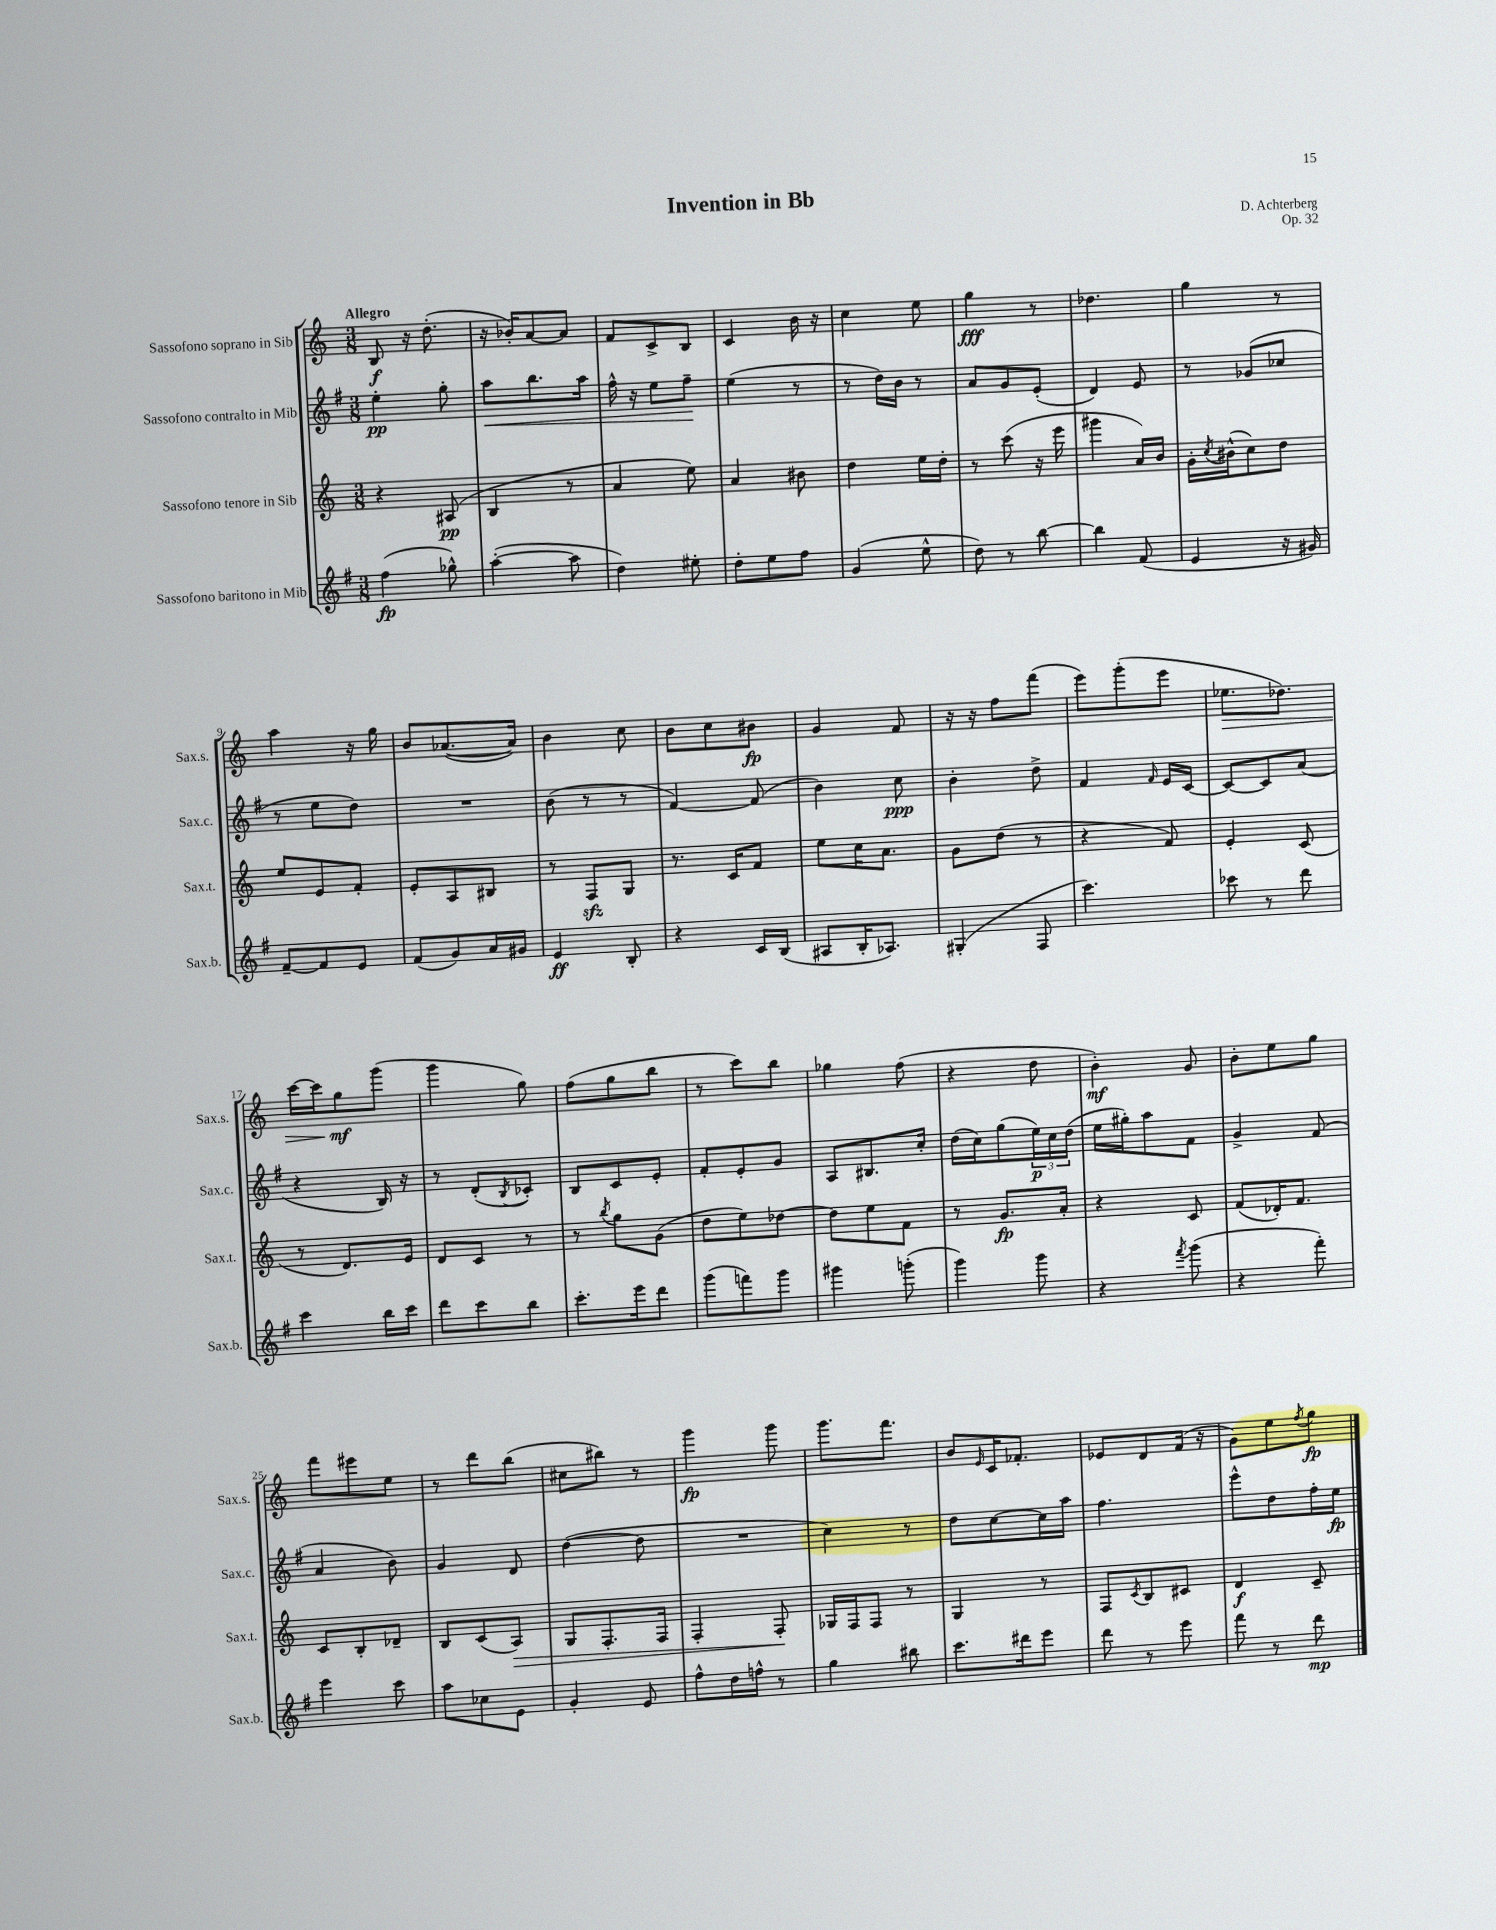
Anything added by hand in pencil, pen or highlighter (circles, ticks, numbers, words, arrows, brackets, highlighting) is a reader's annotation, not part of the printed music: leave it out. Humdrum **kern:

**kern	**kern	**kern	**kern
*staff4	*staff3	*staff2	*staff1
*clefG2	*clefG2	*clefG2	*clefG2
*k[f#]	*k[]	*k[f#]	*k[]
*M3/8	*M3/8	*M3/8	*M3/8
(4ff#\	4r	4ee'\	8B/
.	.	.	16r
.	.	.	(8.dd'\
8gg-^^\)	(8A#/	8gg'\	.
=	=	=	=
([4aa'\	4B/	8aa\L	16r
.	.	.	16b-'/LK)
.	.	8.bb\	[8a/
8aa\]	8r	.	8a/]J
.	.	16aa\Jk	.
=	=	=	=
4dd\)	4a/	16ff#^^\	8f/L
.	.	16r	.
.	.	8ee\L	8c^/
8ee#'\	8ee\)	8ff#~\J	8B/J
=	=	=	=
8dd'\L	4a/	(4ee\	4c/
8ee\	.	.	.
8ff#\J	8b#\	8r	16b\
.	.	.	16r
=	=	=	=
(4g/	4dd\	8r	4cc\
.	.	16dd\LL)	.
.	.	16b\JJ	.
8ee^^\	16ee\LL	8r	8ee\
.	16dd'\JJ	.	.
=	=	=	=
8dd\)	8r	8a/L	4gg\
8r	(8ccc\	8g/	.
[8bb\	16r	(8e'/J	8r
.	16eee\	.	.
=	=	=	=
4bb\]	4ggg#\	4d/)	4.dd-\
(8f#/	16a/LL)	8e/	.
.	16b/JJ	.	.
=	=	=	=
4e/	16g'\LL	8r	4gg\
.	8qcc/	.	.
.	(16b#^^\J	.	.
.	8cc\)	(8g-/L	.
16r	8dd\J	8cc-/J	8r
16g#/)	.	.	.
=	=	=	=
[8f#~/L	8ee/L	8r	4aa\
8f#/]	8e/	8ee\L	.
8e/J	8f'/J	8dd\J)	16r
.	.	.	16gg\
=	=	=	=
(8f#/L	8e'/L	4.r	8b/L
8g/)	8A/	.	([8.a-/
16a/L	8B#/J	.	.
16g#/JJ	.	.	16a-/]Jk)
=	=	=	=
4e/	8r	(8b\	4b\
.	8F/L	8r	.
8B'/	8G/J	8r	8cc\
=	=	=	=
4r	8.r	[4f#/)	8b\L
.	.	.	8cc\
.	16c/LK	.	.
16c/LL	8f/J	(8f#/]	8b#\J
(16B/JJ	.	.	.
=	=	=	=
8A#/L	8ee\L	4b\)	4g/
16B'/K	16cc\K	.	.
8.A-/J)	8.a\J	.	.
.	.	8cc\	8f/
=	=	=	=
(4G#'/	8g\L	4b'\	16r
.	.	.	16r
.	(8dd\J	.	8ff\L
8F#/	8r	8dd^\	(8fff\J
=	=	=	=
4.ccc\)	4r	4f#/	8eee\L)
.	.	.	(8ggg'\
.	.	16qqf#/	.
.	8f/)	16e/LL	8eee\J
.	.	[16c/JJ	.
=	=	=	=
8ccc-\	4e'/	8c/_L	8.ee-\L
8r	.	8c/]	.
.	.	.	8.dd-\J)
8ddd\	(8c/	(8a/J	.
=	=	=	=
4ccc\	8r	4r	[16ccc\LL
.	.	.	16ccc\]J
.	8.d/L)	.	8gg\
16bb\LL	.	16B/)	(8ggg\J
16ccc\JJ	16e/Jk	16r	.
=	=	=	=
8ddd\L	8d/L	8r	4ggg\
8ccc\	8c/J	(8d'/L	.
.	.	8qB/	.
8bb\J	8r	8c-'/J)	8gg\)
=	=	=	=
8.ccc'\L	8r	8B/L	(8ff\L
.	8qbb/	.	.
.	8gg\L	8c/	8gg\
16eee\k	.	.	.
8ddd\J	(8g\J	8e'/J	8bb\J
=	=	=	=
(8ggg\L	8dd\L	8f#'/L	8r
8fff\)	8ee\)	8e'/	8ccc\L)
8ggg\J	[8dd-\J	8g/J	8bb\J
=	=	=	=
4ggg#\	8dd-\]L	8A/L	4gg-\
.	8ee\	8.B#/	.
(8ggg'\	8f\J	.	(8ff\
.	.	16cc'/Jk	.
=	=	=	=
4ggg\)	8r	(16dd\LL	4r
.	.	16cc\J)	.
.	8.g/L	(8gg\	.
8ggg\	.	24ee\L)	8dd\
.	.	24cc\	.
.	16a'/Jk	.	.
.	.	(24dd\JJ	.
=	=	=	=
4r	4r	16ee\LL	4b'\)
.	.	16gg#'\J)	.
.	.	8aa\	.
8qfff#/	.	.	.
(8ggg\	8c/	8f#\J	8g/
=	=	=	=
4r	(8f/L	4g^/	8b'\L
.	16d-'/K)	.	8ee\
.	8.f/J	.	.
8fff#'\)	.	(8f#/	8gg\J
=	=	=	=
4eee\	8c/L	4a/	8fff\L
.	8B'/	.	8eee#\
8ccc\	8d-~/J	8b\)	8ee\J
=	=	=	=
8aa\L	8B/L	4g/	8r
8cc-\	(8c/	.	8ddd\L
8e\J	8A/J)	8d/	(8bb\J
=	=	=	=
4g'/	8G/L	([4dd\	8cc#\L
.	8.F'/	.	8bb#\J)
8e/	.	8dd\]	8r
.	16F/Jk	.	.
=	=	=	=
8ff#^^\L	4F'/	4.r	4ggg\
16dd\L	.	.	.
16ff^^\JJ	.	.	.
8r	8F'/	.	8ggg\
=	=	=	=
4gg\	16G-/LL	4cc\)	8.ggg\L
.	16F/J	.	.
.	8F/J	.	.
.	.	.	8.fff\J
8bb#\	8r	8r	.
=	=	=	=
8.ccc\L	4G/	8dd\L	8b/L
.	.	.	16qqe/
.	.	[8cc\	16c/K
16ddd#\k	.	.	8.f-'/J
8eee\J	8r	16cc\]L	.
.	.	16aa\JJ	.
=	=	=	=
8ddd\	8F/L	4.ff#\	8e-/L
.	8qc/	.	.
8r	8B/	.	8d/
8eee\	8c#/J	.	(16f/Jk
.	.	.	16r
=	=	=	=
8fff#\	4d/	8eee^^\L	8g\L)
8r	.	8dd\	8ee\
.	.	.	8qff/
8ddd\	8c~/	16ff#'\L	8gg\J
.	.	16ee\JJ	.
==	==	==	==
*-	*-	*-	*-
